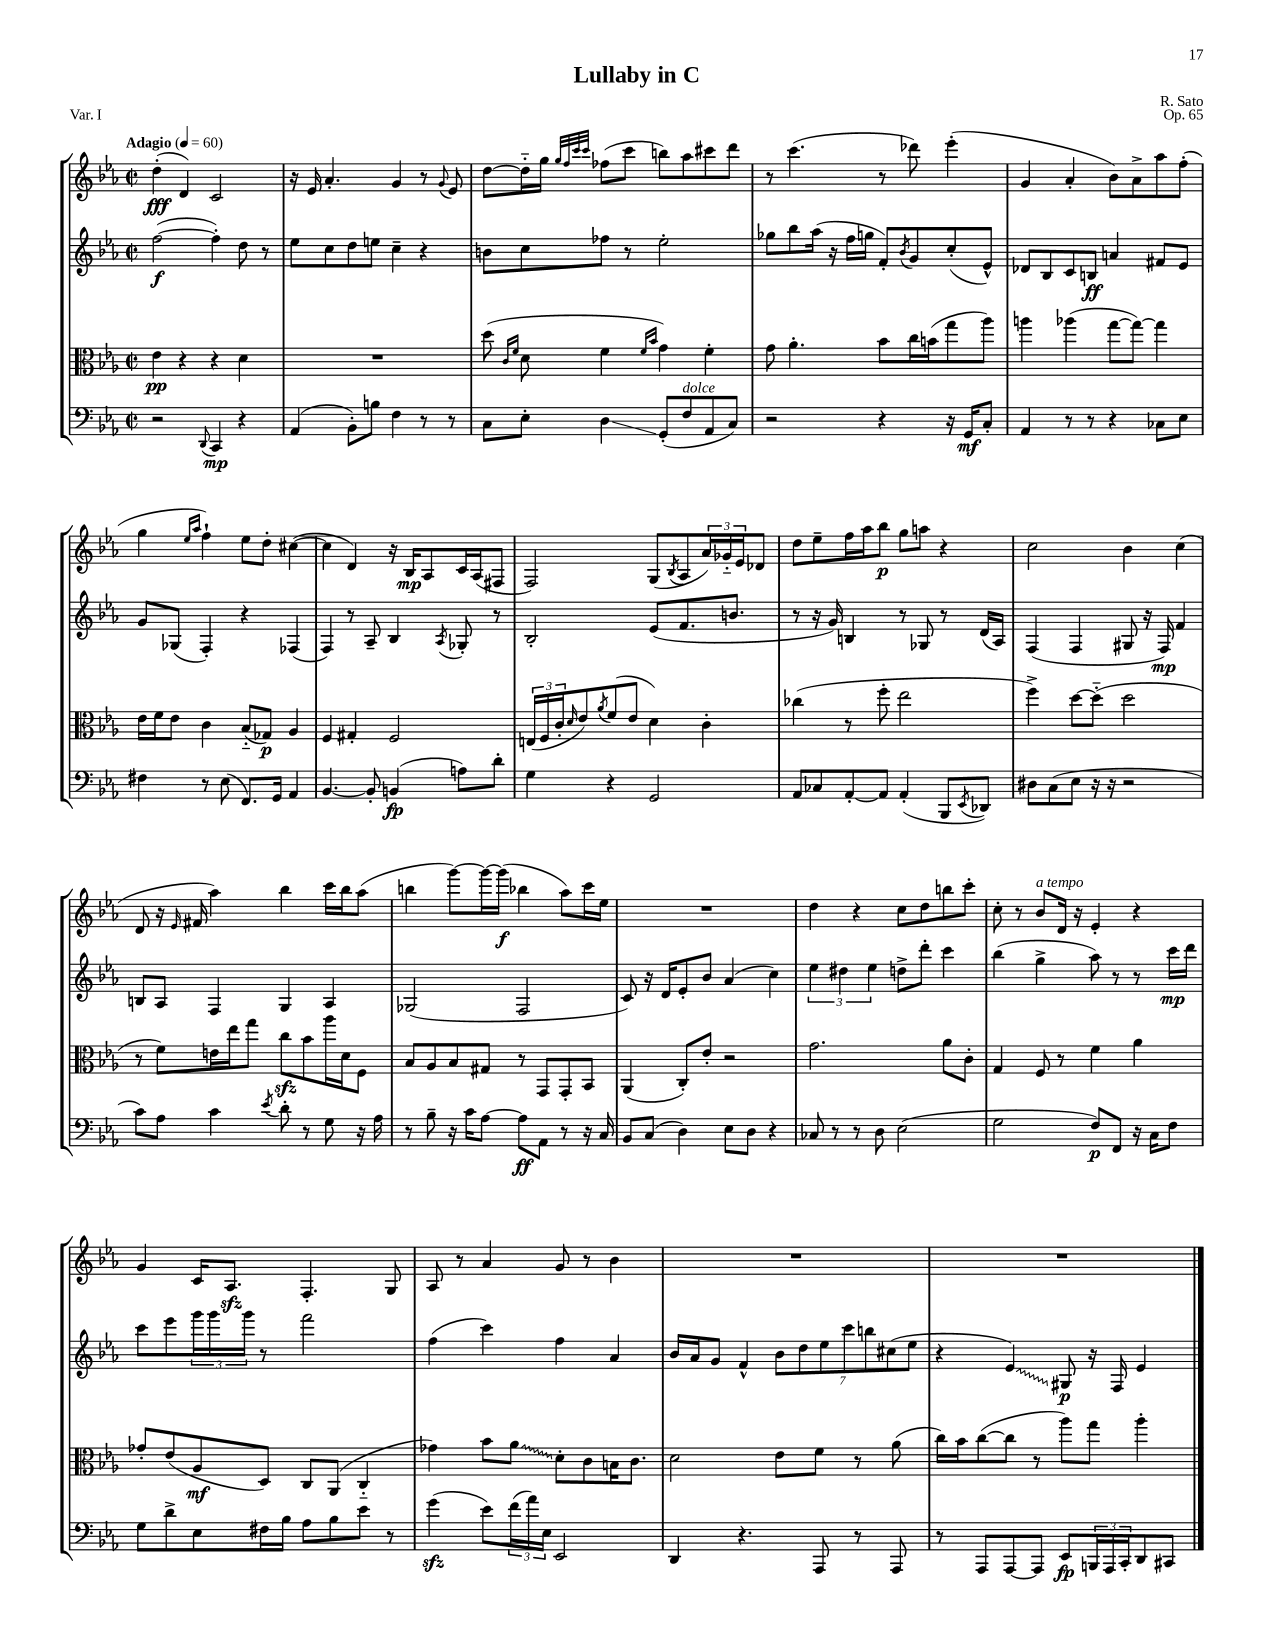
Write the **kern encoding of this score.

**kern	**kern	**kern	**kern
*staff4	*staff3	*staff2	*staff1
*clefF4	*clefC3	*clefG2	*clefG2
*k[b-e-a-]	*k[b-e-a-]	*k[b-e-a-]	*k[b-e-a-]
*M2/2	*M2/2	*M2/2	*M2/2
*met(c|)	*met(c|)	*met(c|)	*met(c|)
*MM60	*MM60	*MM60	*MM60
2r	4e-	([2ff	(4dd'
.	4r	.	4d)
8qqDD	.	.	.
4CC	4r	4ff'])	2c
4r	4d	8dd	.
.	.	8r	.
=	=	=	=
(4AA-	1r	8ee-	16r
.	.	.	16e-
.	.	8cc	4.a-'
8BB-')	.	8dd	.
8B	.	8ee	.
4F	.	4cc~	4g
8r	.	4r	8r
.	.	.	8qqg
8r	.	.	8e-
=	=	=	=
8C	(8dd	8b	[8dd
.	16qqc	.	.
.	16qqf	.	.
8E-'	8d	8cc	16dd'~]
.	.	.	16gg
.	.	.	32qqgg
.	.	.	32qqff
.	.	.	32qqccc
.	.	.	32qqccc
4D	4f	8ff-	(8ff-
.	.	8r	8ccc
.	16qqf	.	.
.	16qqb-	.	.
(8GG'	4g)	2ee-'	8bb)
8F	.	.	8aa-
8AA-	4f'	.	8ccc#
8C)	.	.	8ddd
=	=	=	=
2r	8g	8gg-	8r
.	4.a-'	8bb-	(4.ccc
.	.	(16aa-	.
.	.	16r	.
.	.	16ff	.
.	.	16gg	.
4r	8b-	8f')	8r
.	.	8qb-	.
.	16cc	8g	8ddd-)
.	(16b	.	.
16r	8gg	(8cc'	(4eee-'
16GG	.	.	.
8C'	8aa-)	8e-^^)	.
=	=	=	=
4AA-	4aa	8d-	4g
.	.	8B-	.
8r	(4aa-	8c	4a-'
8r	.	8B	.
4r	[8gg	4a	8b-)
.	8gg_)	.	8a-^
8C-	4gg]	8f#	8aa-
8E-	.	8e-	(8ff'
=	=	=	=
4F#	16e-	8g	4gg
.	16f	.	.
.	8e-	(8G-	.
.	.	.	16qqee-
.	.	.	16qqaa-
8r	4c	4F')	4ff`)
(8E-	.	.	.
8.FF)	(8B-'~	4r	8ee-
.	8G-)	.	8dd'
16GG	.	.	.
4AA-	4A-	(4F-	([4cc#
=	=	=	=
[4.BB-	4F	4F)	4cc#]
.	4G#'	8r	4d)
8BB-']	.	8A-~	.
(4BB	2F	4B-	16r
.	.	.	16B-
.	.	.	8A-
.	.	8qA-	.
8A)	.	8G-'	16c
.	.	.	(16A-
8d'	.	8r	8F#
=	=	=	=
4G	(24E	2B-'	2F)
.	24F	.	.
.	24c'	.	.
.	16qqd	.	.
.	8e-)	.	.
.	8qa-	.	.
4r	(8f	.	.
.	8e-	.	.
2GG	4d)	(8e-	(8G
.	.	.	8qB-
.	.	8.f	8A-
.	4c'	.	24a-)
.	.	.	24g-'~
.	.	8.b	.
.	.	.	24e-
.	.	.	8d-
=	=	=	=
8AA-	(4cc-	8r	8dd
8C-	.	16r	8ee-~
.	.	16g)	.
[8AA-'	8r	4B	16ff
.	.	.	16aa-
8AA-]	8ff'	.	8bb-
(4AA-'	2ee-	8r	8gg
.	.	8G-	8aa
8BBB-	.	8r	4r
8qEE-	.	.	.
8DD-)	.	(16d	.
.	.	16A-)	.
=	=	=	=
8D#	4ff^)	(4F	2cc
(8C	.	.	.
8E-	[8dd	4F	.
16r	(8dd'~]	.	.
16r	.	.	.
2r	2dd	8G#	4b-
.	.	16r	.
.	.	16F)	.
.	.	4f	(4cc
=	=	=	=
8c)	8r	8B	8d
8A-	8f)	8A-	16r
.	.	.	16qqe-
.	.	.	16f#
4c	16e	4F	4aa-)
.	16ee-	.	.
.	8gg	.	.
8qe-	.	.	.
8d'	8cc	4G	4bb-
8r	8b-	.	.
8G	16aa-	4A-	16ccc
.	16d	.	16bb-
16r	8F	.	(8aa-
16A-	.	.	.
=	=	=	=
8r	8B-	(2G-	4bb
8B-~	8A-	.	.
16r	8B-	.	[8ggg)
16c	.	.	.
[8A-	8G#	.	16ggg_
.	.	.	(16ggg]
8A-]	8r	2F	4bb-
8AA-	8GG	.	.
8r	8GG'	.	8aa-)
16r	8BB-	.	16ccc
16C	.	.	16ee-
=	=	=	=
8BB-	(4AA-	8c)	1r
(8C	.	16r	.
.	.	16d	.
4D)	8C')	8e-'	.
.	8e-'	8b-	.
8E-	2r	(4a-	.
8D	.	.	.
4r	.	4cc)	.
=	=	=	=
8C-	2.g	6ee-	4dd
8r	.	.	.
.	.	6dd#	.
8r	.	.	4r
.	.	6ee-	.
8D	.	.	.
(2E-	.	8dd^	8cc
.	.	8ddd'	8dd
.	8a-	4ccc	8bb
.	8c'	.	8ccc'
=	=	=	=
2G	4G	(4bb-	8cc'
.	.	.	8r
.	8F	4gg^	8b-
.	8r	.	16d
.	.	.	16r
8F)	4f	8aa-)	4e-'
8FF	.	8r	.
16r	4a-	8r	4r
16C	.	.	.
8F	.	16ccc	.
.	.	16ddd	.
=	=	=	=
8G	8g-'	8ccc	4g
8d^	(8e-	8eee-	.
8E-	8A-	24ggg	16c
.	.	24ggg	.
.	.	.	8.A-
.	.	24ggg	.
16F#	8D)	8r	.
16B-	.	.	.
8A-	8C	2fff	4.F'
8B-	(8AA-	.	.
8e-	4C'~	.	.
8r	.	.	8G
=	=	=	=
(4g	4g-)	(4ff	8A-
.	.	.	8r
8e-)	8b-	4ccc)	4a-
(24f	8a-	.	.
24a-)	.	.	.
24E-	.	.	.
2EE-	8d'	4ff	8g
.	8c	.	8r
.	16B	4a-	4b-
.	8.c	.	.
=	=	=	=
4DD	2d	16b-	1r
.	.	16a-	.
.	.	8g	.
4.r	.	4f^^	.
.	8e-	14b-	.
.	.	14dd	.
8AAA-	8f	.	.
.	.	14ee-	.
.	.	14ccc	.
8r	8r	.	.
.	.	14bb	.
.	.	(14cc#	.
8AAA-	(8a-	.	.
.	.	14ee-	.
=	=	=	=
8r	16cc)	4r	1r
.	16b-	.	.
8AAA-	([8cc	.	.
[8AAA-	8cc]	4e-)	.
8AAA-]	8r	.	.
8EE-	8aa-)	8G#	.
24BBB	8gg	16r	.
24AAA-	.	.	.
.	.	16F	.
24CC'	.	.	.
8DD	4aa-'	4e-	.
8CC#	.	.	.
==	==	==	==
*-	*-	*-	*-
